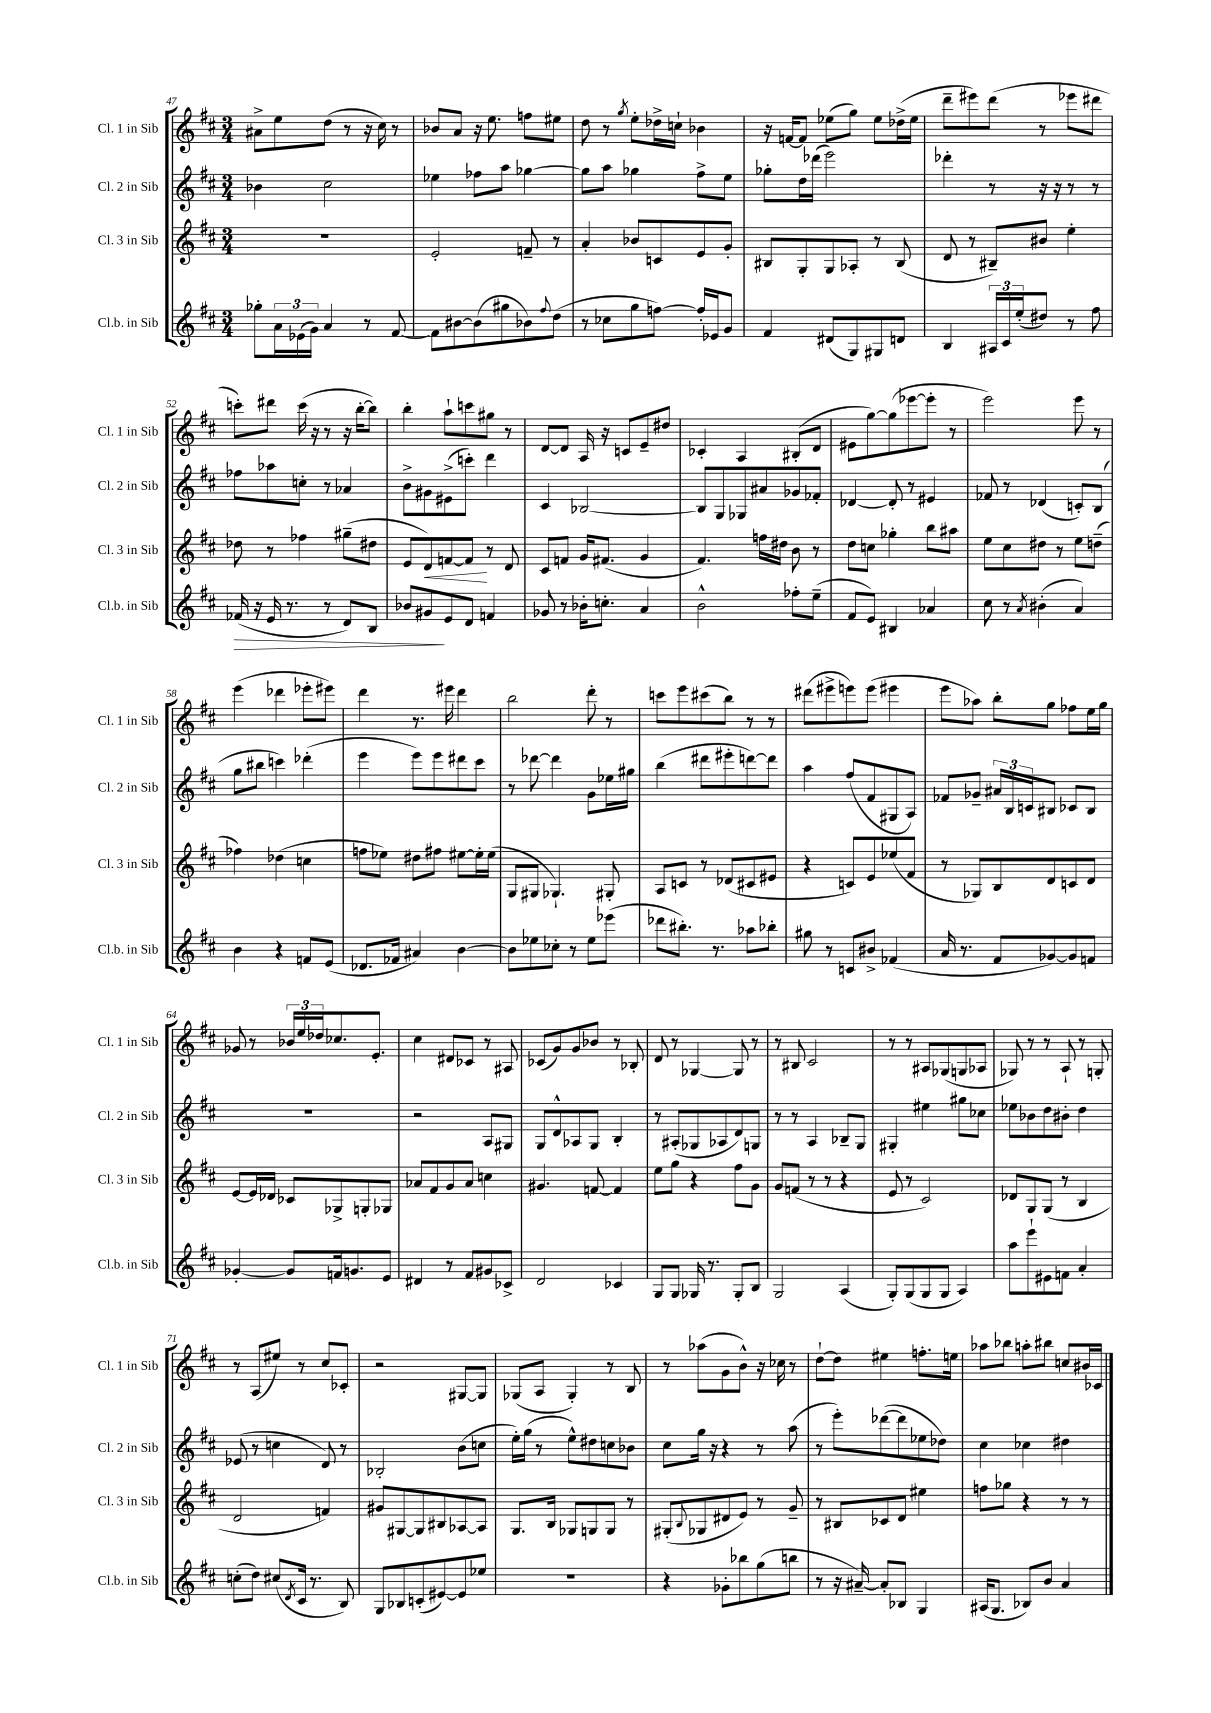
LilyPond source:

<<
\new StaffGroup <<
\new Staff = "s0" \with { instrumentName = "Cl. 1 in Sib" shortInstrumentName = "Cl. 1 in Sib" } {
    \clef treble \key d \major \numericTimeSignature \time 3/4
    ais'8-> e''8 d''8( r8 r16 cis''16) r8 |
    bes'8 a'8 r16 e''8. f''8 eis''8 |
    d''8 r8 \acciaccatura { g''8 } e''8-. des''16-> c''16-! bes'4 |
    r16 f'16~ f'8 ees''8( g''8) ees''8 des''16->( ees''16 |
    d'''8-- eis'''8) d'''8( r8 ees'''8 dis'''8 |
    c'''8-.) dis'''8 c'''16( r16 r8 r16 b''16~-. b''8) |
    b''4-. a''8-! c'''8 gis''8 r8 |
    d'8~ d'8 a16 r16 c'8 e'8-- dis''8 |
    ces'4-. a4 bis8-.( d'8 |
    eis'8 g''8~) g''8( ees'''8~ ees'''8-. r8 |
    e'''2) e'''8 r8 |
    e'''4( des'''4 ees'''8-. eis'''8) |
    d'''4 r8. eis'''16 d'''4 |
    b''2 d'''8-. r8 |
    c'''8 e'''8 cis'''8( b''8) r8 r8 |
    dis'''8( eis'''8-> e'''8) e'''8( eis'''4 |
    e'''8 aes''8) b''8-. g''8 fes''8 e''16 g''16 |
    ges'8 r8 \tuplet 3/2 { bes'16 e''16 des''16 } ces''8. e'8.-. |
    cis''4 dis'8 ces'8 r8 ais8 |
    ces'8( g'8) g'8 bes'8 r8 bes8-. |
    d'8 r8 ges4~ ges8 r8 |
    r8 bis8 cis'2 |
    r8 r8 ais8 ges8( g8 aes8 |
    ges8) r8 r8 a8-! r8 g8-. |
    r8 a8( eis''8) r8 cis''8 ces'8-. |
    r2 gis8~ gis8 |
    ges8( a8 ges4-.) r8 b8 |
    r8 aes''8( g'8 b'8-^) r16 ces''16 r8 |
    d''8~-! d''8 eis''4 f''8.-. e''16 |
    aes''8 bes''8 a''8-. bis''8 c''8 bis'16 ces'16 \bar "|." |
}
\new Staff = "s1" \with { instrumentName = "Cl. 2 in Sib" shortInstrumentName = "Cl. 2 in Sib" } {
    \clef treble \key d \major \numericTimeSignature \time 3/4
    bes'4 cis''2 |
    ees''4 fes''8 a''8 ges''4~ |
    ges''8 a''8 ges''4 fis''8-> e''8 |
    ges''8-. d''16 des'''16( e'''2) |
    des'''4-. r8 r16 r16 r8 r8 |
    fes''8 aes''8 c''8-. r8 aes'4 |
    b'8-> gis'8 eis'8->( c'''8-.) d'''4 |
    cis'4 bes2~ |
    bes8 g8 ges8 ais'8 ges'8 fes'8-. |
    des'4~ des'8-. r8 eis'4 |
    fes'8 r8 des'4( c'8-.) b8( |
    g''8 bis''8 c'''4) des'''4-.( |
    e'''4 e'''8) e'''8 dis'''8 cis'''8 |
    r8 des'''8~ des'''4 g'8 ees''16 gis''16 |
    b''4( dis'''8 eis'''8-. d'''8~) d'''8 |
    a''4 fis''8( fis'8 gis8 a8) |
    fes'8 ges'8-- \tuplet 3/2 { ais'16 b16 c'16 } bis8 ces'8 bis8 |
    R2. |
    r2 a8 gis8 |
    g8 d'8-^ aes8 g8 b4-. |
    r8 ais8-.( ges8 aes8 d'8) g8 |
    r8 r8 a4 bes8-- g8 |
    gis4-. eis''4 gis''8 ces''8 |
    ees''8 bes'8 d''8 bis'8-. d''4 |
    ees'8( r8 c''4 d'8) r8 |
    bes2-. b'8( c''8 |
    e''16-.) g''16( r8 e''8-^) dis''8 c''8 bes'8 |
    cis''8 g''16 r16 r4 r8 a''8( |
    r8 e'''8-.) des'''8~( des'''8 ees''8 des''8) |
    cis''4 ces''4 dis''4 \bar "|." |
}
\new Staff = "s2" \with { instrumentName = "Cl. 3 in Sib" shortInstrumentName = "Cl. 3 in Sib" } {
    \clef treble \key d \major \numericTimeSignature \time 3/4
    R2. |
    e'2-. f'8-- r8 |
    a'4-. bes'8 c'8 e'8 g'8-. |
    bis8 g8-. g8 aes8-. r8 bis8( |
    d'8 r8 bis8--) bis'8 e''4-. |
    des''8 r8 fes''4 gis''8--( dis''8 |
    e'8 d'8\<) f'8~ f'8\! r8 d'8 |
    cis'8 f'8 g'16 fis'8.( g'4 |
    fis'4.) f''16 dis''16 b'8 r8 |
    d''8 c''8 ges''4-. b''8 ais''8 |
    e''8 cis''8 dis''8 r8 e''8 d''8--( |
    fes''4) des''4( c''4 |
    f''8 ees''8) dis''8 fis''8 eis''8~ eis''16-. eis''16( |
    g8 gis8 ges4.-!) gis8-. |
    a8 c'8 r8 des'8( cis'8 eis'8 |
    r4 c'8) e'8 ees''8( fis'8 |
    r8 ges8) b8 d'8 c'8 d'8 |
    e'8~ e'16 des'16 ces'8 ges8-> g8-. ges8 |
    aes'8 fis'8 g'8 aes'8 c''4 |
    gis'4. f'8~ f'4 |
    e''8 g''8 r4 fis''8 g'8 |
    g'8 f'8( r8 r8 r4 |
    e'8 r8 cis'2) |
    des'8 g8 g8( r8 b4 |
    d'2 f'4) |
    gis'8 gis8~ gis8 bis8 aes8~ aes8 |
    g8. b16 ges8 g8 g8 r8 |
    gis8-.( \appoggiatura { b8 } ges8 dis'8 e'8) r8 g'8-- |
    r8 bis8 ces'8 d'8 eis''4 |
    f''8 ges''8 r4 r8 r8 \bar "|." |
}
\new Staff = "s3" \with { instrumentName = "Cl.b. in Sib" shortInstrumentName = "Cl.b. in Sib" } {
    \clef treble \key d \major \numericTimeSignature \time 3/4
    ges''8-. \tuplet 3/2 { a'16 ees'16( g'16) } a'4 r8 fis'8~ |
    fis'8 bis'8~ bis'8( gis''8 bes'8) \appoggiatura { fis''8 } d''8( |
    r8 ces''8 g''8 f''8~) f''16-. ees'16 g'8 |
    fis'4 dis'8( g8) gis8 d'8 |
    b4 \tuplet 3/2 { ais16 cis'16 e''16-.( } dis''8) r8 fis''8 |
    fes'16\>( r16 e'16 r8. r8 d'8) b8 |
    bes'8 gis'8\! e'8 d'8 f'4 |
    ges'8 r8 bes'16-. c''8.-. a'4 |
    b'2-^ fes''8-. e''8--( |
    fis'8 e'8) bis4 aes'4 |
    cis''8 r8 \acciaccatura { a'8 } bis'4-.( a'4) |
    b'4 r4 f'8 e'8( |
    des'8. fes'16 ais'4) b'4~ |
    b'8 ees''8 ces''8-. r8 ees''8 ees'''8( |
    des'''8 bis''8.-.) r8. aes''8 bes''8-. |
    gis''8 r8 c'8 bis'8-> fes'4( |
    a'16 r8. fis'8 ges'8~) ges'8 f'8 |
    ges'4~-. ges'8 f'16 g'8. e'8 |
    dis'4 r8 fis'8 gis'8 ces'8-> |
    d'2 ces'4 |
    g8 g8 ges16 r8. ges8-. b8 |
    g2 a4( |
    g8-.) g8( g8 g8 a4) |
    a''8 e'''8-! eis'8 f'8 a'4-. |
    c''8-.( d''8) cis''8( \acciaccatura { d'8 } cis'16 r8. b8) |
    g8 bes8 c'8-.( eis'8~) eis'8 ees''8 |
    R2. |
    r4 ges'8-. bes''8 g''8( b''8 |
    r8 r16 ais'16~--) ais'8-. bes8 g4 |
    ais16( g8. bes8) b'8 a'4 \bar "|." |
}
>>
>>
\layout { \context { \Score currentBarNumber = #47 } }
